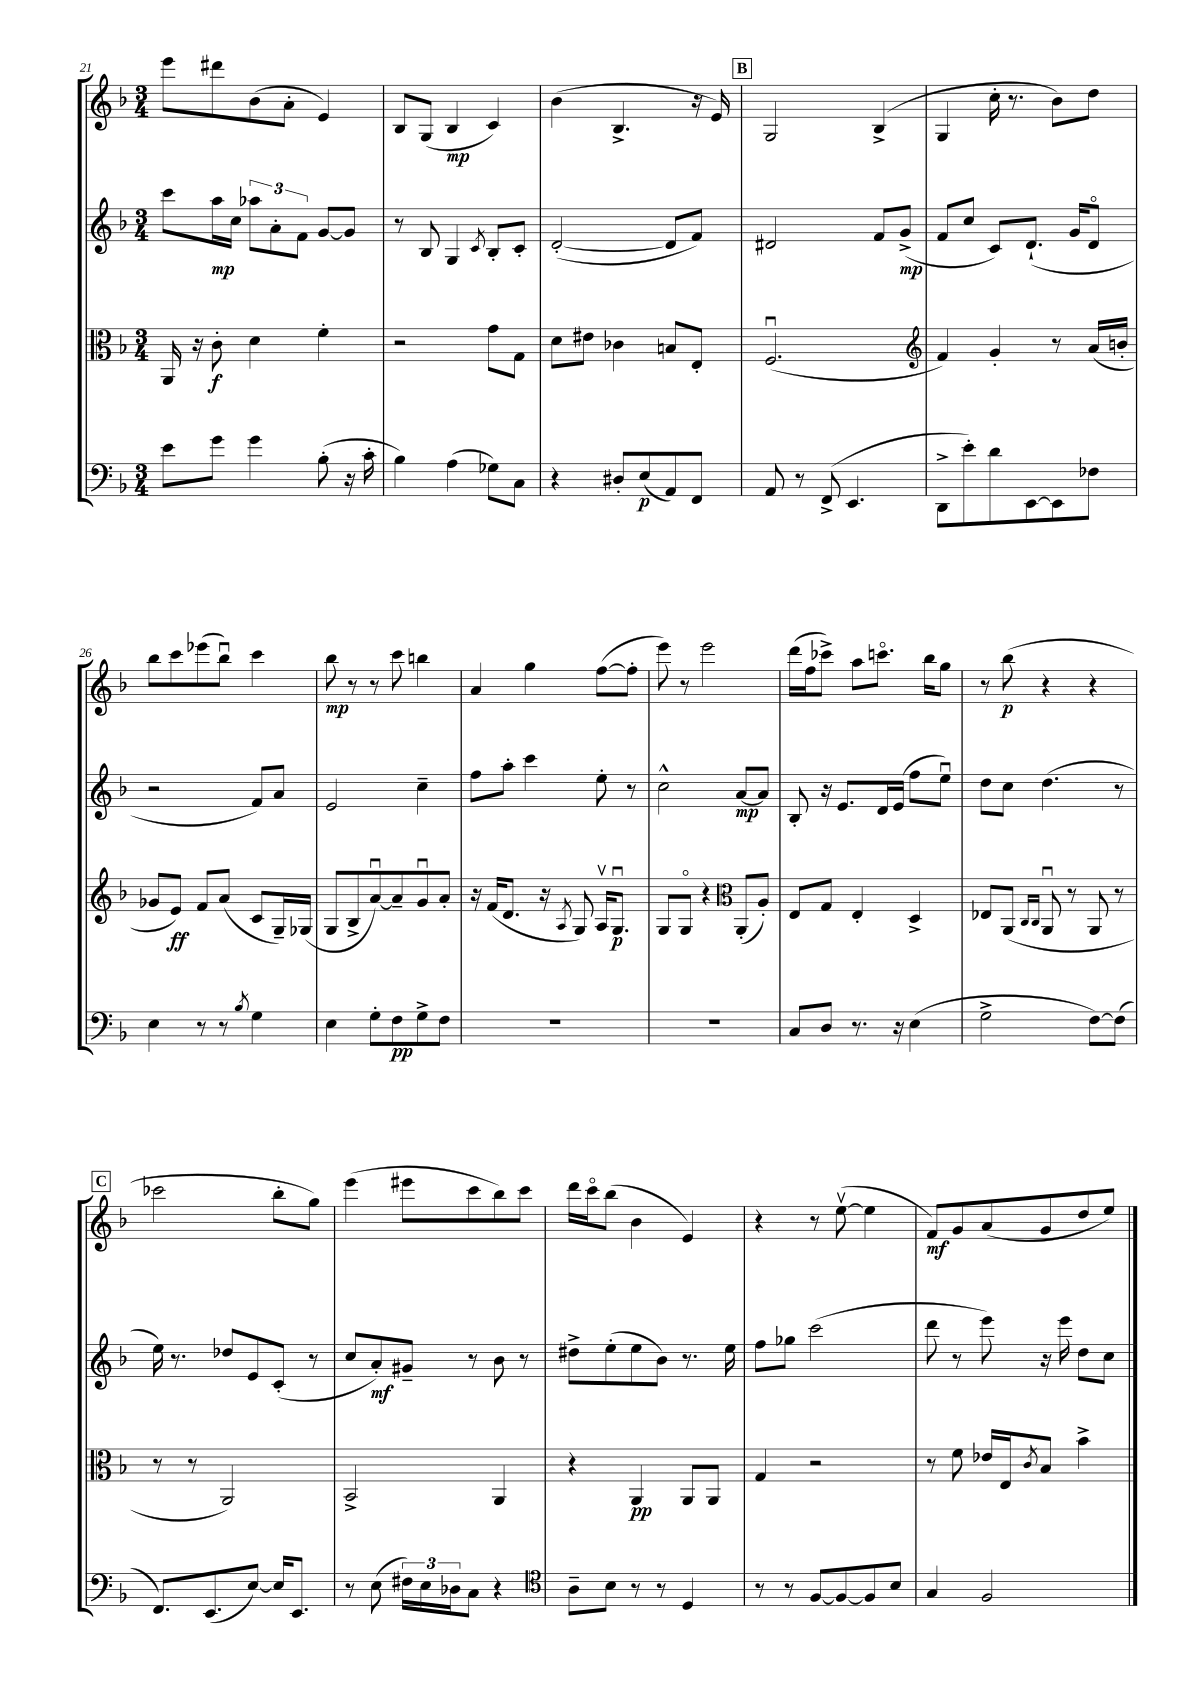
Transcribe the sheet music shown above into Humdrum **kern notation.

**kern	**kern	**kern	**kern
*staff4	*staff3	*staff2	*staff1
*clefF4	*clefC3	*clefG2	*clefG2
*k[b-]	*k[b-]	*k[b-]	*k[b-]
*M3/4	*M3/4	*M3/4	*M3/4
8e	16AA	8ccc	8eee
.	16r	.	.
8g	8c'	16aa	8ddd#
.	.	16cc	.
4g	4d	12aa-	(8b-
.	.	12a'	.
.	.	.	8a'
.	.	12f	.
(8B-'	4f'	[8g	4e)
16r	.	8g]	.
16c'	.	.	.
=	=	=	=
4B-)	2r	8r	8B-
.	.	8B-	(8G
(4A	.	4G	4B-
.	.	8qc	.
8G-)	8g	8B-'	4c)
8C	8G	8c'	.
=	=	=	=
4r	8d	([2d'	(4b-
.	8e#	.	.
8D#'	4c-	.	4.B-^
(8E	.	.	.
8AA)	8B	8d]	.
8FF	8E'	8f)	16r
.	.	.	16e)
=	=	=	=
8AA	(2.Fu	2d#	2G
8r	.	.	.
(8FF^	.	.	.
4.EE	.	.	.
.	.	8f	(4B-^
.	.	(8g^	.
=	=	=	=
*	*clefG2	*	*
8DD^	4f)	8f	4G
8e')	.	8cc	.
8d	4g'	8c)	16cc'
.	.	.	8.r
[8EE	.	(8.d`	.
8EE]	8r	.	8b-)
.	.	16g	.
8F-	(16a	8do	8dd
.	16b'	.	.
=	=	=	=
4E	8g-	2r	8bb-
.	8e)	.	8ccc
8r	8f	.	(8eee-
8r	(8a	.	8bb-u)
8qB-	.	.	.
4G	8c	8f)	4ccc
.	16G~)	8a	.
.	(16G-	.	.
=	=	=	=
4E	8G	2e	8bb-
.	8B-^	.	8r
8G'	[8au)	.	8r
8F	8a~]	.	8ccc
8G^	8gu	4cc~	4bb
8F	8a'	.	.
=	=	=	=
2.r	16r	8ff	4a
.	(16f	.	.
.	8.d	8aa'	.
.	.	4ccc	4gg
.	16r	.	.
.	8qA	.	.
.	8G)	.	.
.	16Av	8ee'	([8ff
.	8.Gu	.	.
.	.	8r	8ff']
=	=	=	=
2.r	8G	2cc^^	8eee)
.	8Go	.	8r
.	4r	.	2eee
*	*clefC3	*	*
.	(8AA'	[8a	.
.	8A')	8a]	.
=	=	=	=
8C	8E	8B-'	(16ddd
.	.	.	16ff
8D	8G	16r	8ccc-^)
.	.	8.e	.
8.r	4E'	.	8aa
.	.	16d	8.ccco
16r	.	(16e	.
(4E	4D^	8ff	.
.	.	.	16bb-
.	.	8eeu)	8gg
=	=	=	=
2G^	8E-	8dd	8r
.	(8AA	8cc	(8bb-
.	16qqC	.	.
.	16qqC	.	.
.	8AAu	(4.dd	4r
.	8r	.	.
[8F)	8AA	.	4r
(8F]	8r	8r	.
=	=	=	=
8.FF)	8r	16ee)	2ccc-
.	.	8.r	.
.	8r	.	.
(8.EE	.	.	.
.	2AA)	8dd-	.
[8E)	.	8e	.
16E]	.	(8c'	8bb-'
8.EE	.	.	.
.	.	8r	8gg)
=	=	=	=
8r	2BB-^	8cc	(4eee
(8E	.	8a')	.
24F#)	.	8g#~	8eee#
24E	.	.	.
24D-	.	.	.
8C	.	8r	8ccc
4r	4AA	8b-	8bb-)
.	.	8r	8ccc
=	=	=	=
*clefC4	*	*	*
8A~	4r	8dd#^	16ddd
.	.	.	16ccco
8B-	.	(8ee'	(8bb-
8r	4AA	8ee	4b-
8r	.	8b-)	.
4D	8AA	8.r	4e)
.	8AA	.	.
.	.	16ee	.
=	=	=	=
8r	4G	8ff	4r
8r	.	8gg-	.
[8F	2r	(2ccc	8r
8F_	.	.	([8eev
8F]	.	.	4ee]
8B-	.	.	.
=	=	=	=
4G	8r	8ddd	8f)
.	8f	8r	8g
2F	16e-	8eee)	(8a
.	16E	.	.
.	8qc	.	.
.	8B-	16r	8g
.	.	16eee	.
.	4b-^	8dd	8dd
.	.	8cc	8ee)
==	==	==	==
*-	*-	*-	*-
